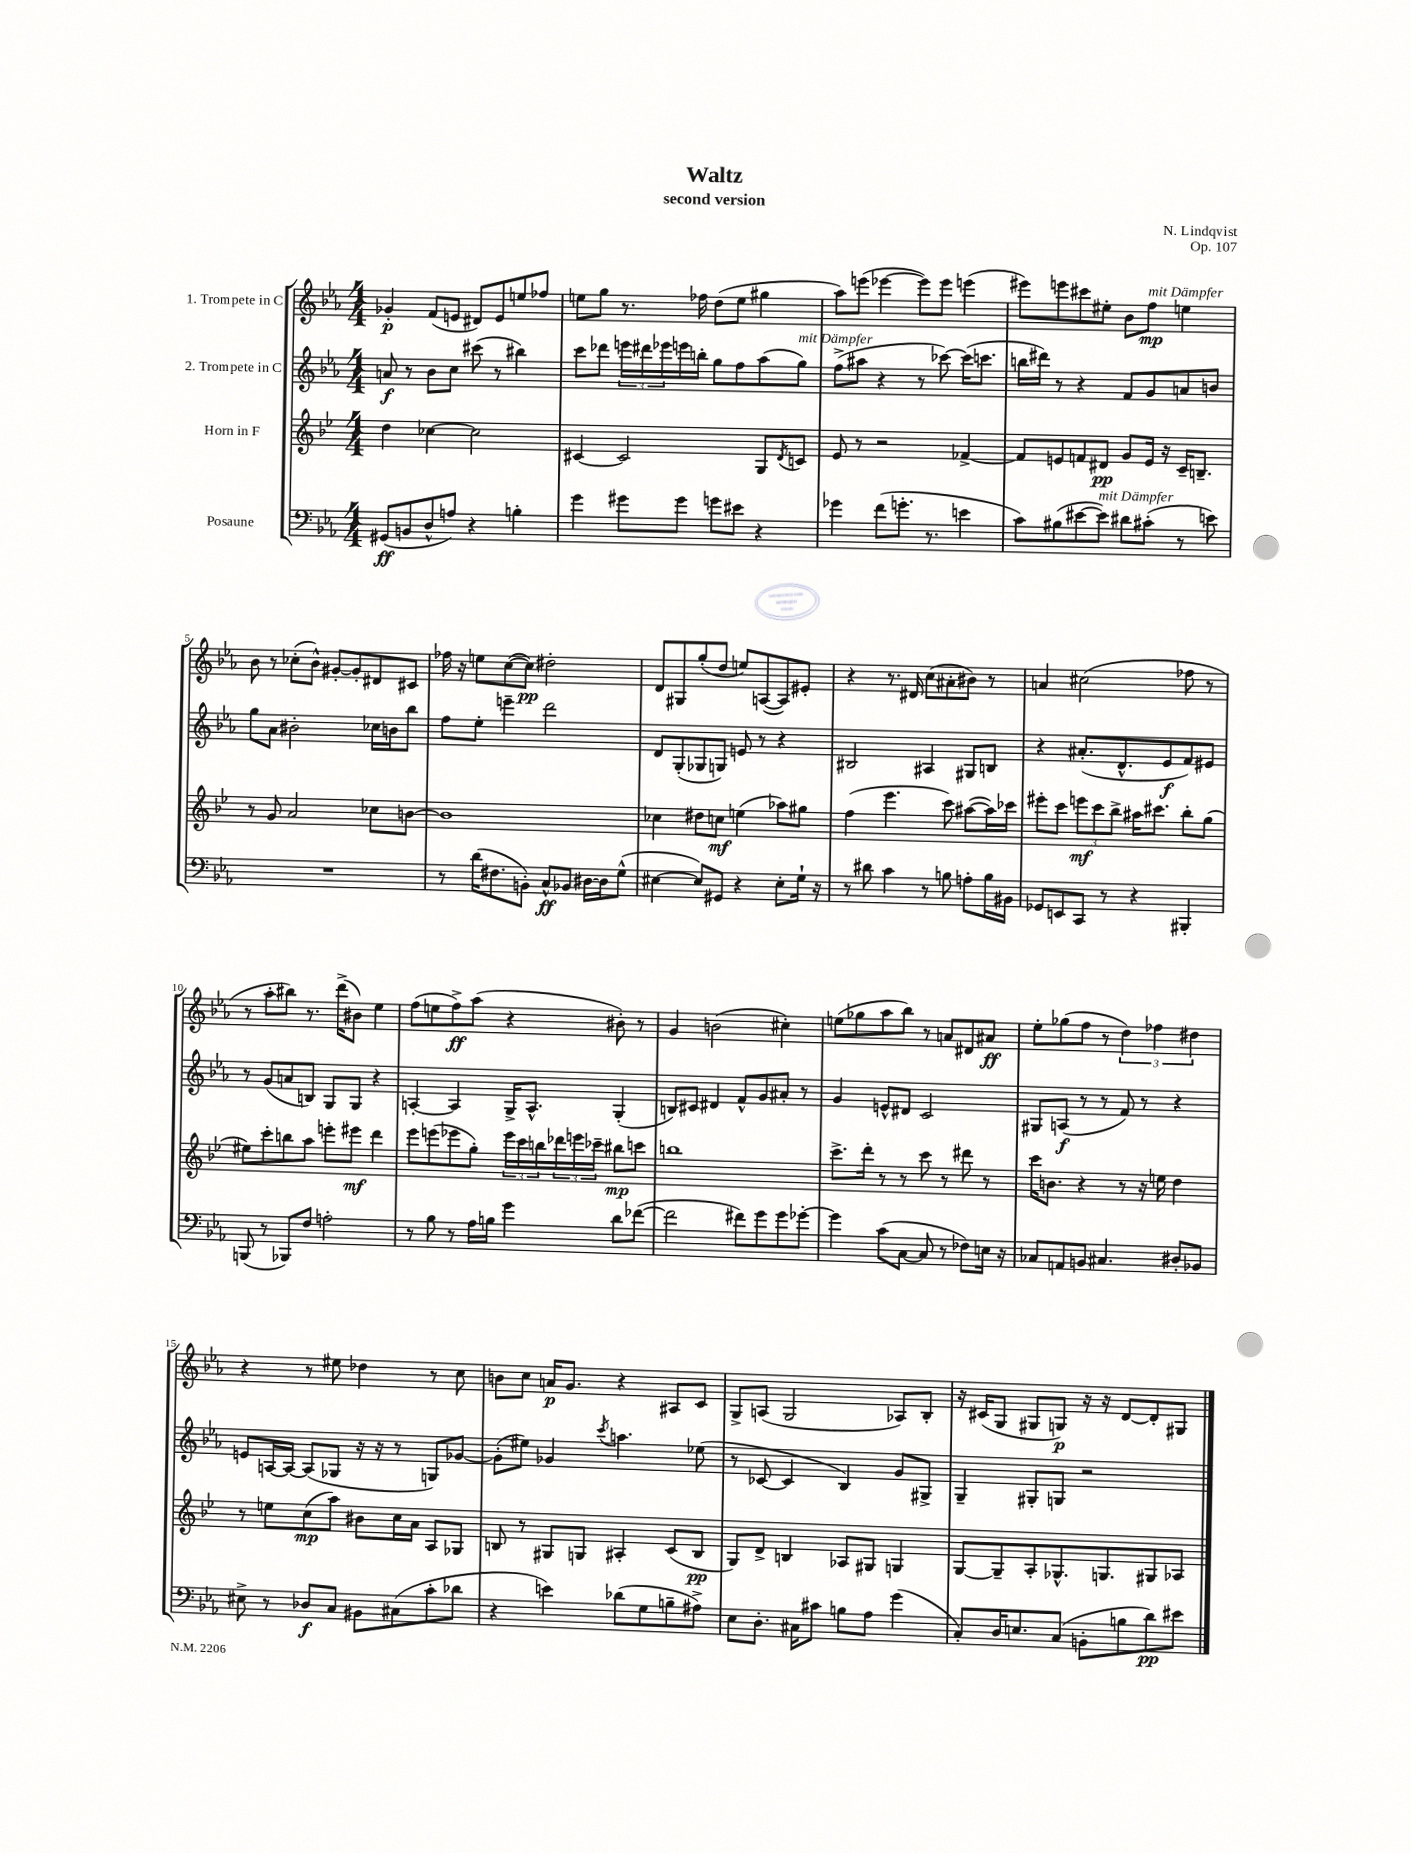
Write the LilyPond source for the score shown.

\header { title = "Waltz" composer = "N. Lindqvist" subtitle = "second version" opus = "Op. 107" }
<<
\new StaffGroup <<
\new Staff = "s0" \with { instrumentName = "1. Trompete in C" } {
    \clef treble \key ees \major \numericTimeSignature \time 4/4
    ges'4-.\p f'8( e'8 dis'8) e'8 e''8 fes''8 |
    e''8 g''8 r8. fes''16 d''8( e''8 gis''4 |
    aes''8) e'''8( ees'''4~ ees'''8) ees'''8 e'''4( |
    eis'''8) e'''8 cis'''8 eis''8-. bes'8 f''8\mp^\markup { \italic "mit Dämpfer" } e''4 |
    bes'8 r8 ces''8-.( bes'8-^) gis'8~-. gis'8-. dis'8 cis'8 |
    fes''16 r16 e''8 c''8~( c''8\pp) dis''2-. |
    d'8 gis8 g''8-.( d''8 e''8) a8~( a8) eis'8-. |
    r4 r8. dis'16 c''8( ais'8-. bis'8) r8 |
    a'4 cis''2( fes''8 r8 |
    r8 aes''8-. bis''8) r8. d'''16->( bis'8) ees''4 |
    f''8( e''8 f''8->\ff) aes''8( r4 bis'8-.) r8 |
    g'4 b'2( cis''4-.) |
    e''8( ges''8 aes''8 bes''8) r8 a'8 dis'8 ais'8\ff |
    ees''8-. ges''8( f''8 r8 \tuplet 3/2 { d''4) fes''4 dis''4 } |
    r4 r8 eis''8 des''4 r8 c''8 |
    b'8 c''8 a'16\p g'8. r4 ais8 c'8 |
    g8-> a8( g2 aes8) bes8-. |
    r16 cis'16( g8 gis8 g8\p) r16 r16 d'8~ d'8-. gis8 \bar "|." |
}
\new Staff = "s1" \with { instrumentName = "2. Trompete in C" } {
    \clef treble \key ees \major \numericTimeSignature \time 4/4
    a'8\f r8 bes'8 c''8 cis'''8( r8 bis''4) |
    c'''8 des'''8 \tuplet 3/2 { e'''16 dis'''16 ees'''16 } e'''16 b''16-. g''8 f''8 aes''8( g''8^\markup { \italic "mit Dämpfer" }) |
    f''8->( ais''8 r4 r8 ces'''8~) ces'''16( c'''8. |
    b''16 dis'''16) r8 r4 f'8 g'8 a'8 b'8 |
    g''8 aes'8 bis'2-. ces''16 b'16 bes''8 |
    f''8 ees''8-. e'''4-- d'''2 |
    d'8 g8-.( ges8 g8) e'8 r8 r4 |
    bis2 ais4 gis8 b8 |
    r4 ais'8.-.( d'8.-^ ees'8\f f'8) eis'8 |
    r8 g'8( a'8 b8) g8 g8 r4 |
    a4~-. a4 g16-> a8.-^ g4-.( |
    b8) cis'8 dis'4 f'8-^ g'8 ais'8-. r8 |
    g'4 e'8-^ dis'8 c'2 |
    gis8 a8\f( r8 r8 f'8) r8 r4 |
    e'8 a16~ a16~ a8( ges8 r16 r16 r8 g8) ges'8~ |
    ges'8-.( eis''8) ges'4 \acciaccatura { c'''8 } a''4. ees''8( |
    r8 ces'8~ ces'4 bes4) g'8 gis8-> |
    g4-- gis8-. g8 r2 \bar "|." |
}
\new Staff = "s2" \with { instrumentName = "Horn in F" } {
    \clef treble \key bes \major \numericTimeSignature \time 4/4
    d''4 ces''4~ ces''2 |
    cis'4~ cis'2 g8 \acciaccatura { d'8 } c'8 |
    ees'8 r8 r2 fes'4~-> |
    fes'8 e'8 f'8 dis'8\pp g'8 e'16 r16 c'16-- b8.-- |
    r8 g'8 a'2 ces''8 b'8~ |
    b'1 |
    ces''4 dis''8 c''8\mf e''4( aes''8) gis''8 |
    f''4( ees'''4. c'''8) ais''8~( ais''16) ces'''16 |
    eis'''8-. c'''8 \tuplet 3/2 { e'''8\mf c'''8 bes''8-> } ais''16 cis'''8. bes''8-. g''8( |
    eis''8) c'''8-. b''8 a''8 e'''8-. eis'''8\mf d'''4 |
    ees'''8 e'''8( ees'''8 g''8-.) \tuplet 3/2 { ees'''16 c'''16 b''16 } \tuplet 3/2 { des'''16 e'''16 ces'''16-- } bis''8\mp c'''8 |
    b''1 |
    c'''8.-> d'''16-. r8 r8 c'''8 r8 dis'''8 r8 |
    c'''16 b'8. r4 r8 r16 e''16 d''4 |
    r8 e''8 c''8\mp( a''8) bis'8 c''16 a'16 a8 ges8 |
    b8 r8 gis8 g8 ais4-. c'8( b8\pp |
    g8) d'8-> b4 aes8 gis8 g4 |
    g8~ g8-- a8-. ges8.-^ g8. gis8 aes8 \bar "|." |
}
\new Staff = "s3" \with { instrumentName = "Posaune" } {
    \clef bass \key ees \major \numericTimeSignature \time 4/4
    gis,8\ff( b,8 d8-^ a8) r4 b4-. |
    g'4 gis'8 gis'8 g'8 eis'8 r4 |
    ges'4 f'8( g'8.-. r8. e'4 |
    c'8) bis8( eis'8~ eis'8^\markup { \italic "mit Dämpfer" }) dis'8 cis'8-.( r8 e'8) |
    R1 |
    r8 d'16( fis8. b,8-.) c8-^\ff bes,8 dis16~ dis16 g8-^( |
    eis4~ eis8) gis,8 r4 eis8-. g16-! r16 |
    r8 dis'8 c'4 r8 b8 a8-. b16 bis,16 |
    ges,8 e,8 c,8 r8 r4 bis,,4-. |
    b,,8( r8 bes,,8) f8 a2-. |
    r8 bes8 r8 aes16 b16 g'4 d'8 fes'8~( |
    fes'2 fis'8) g'8 g'8 ges'8~-. |
    ges'4 c'8( c8~ c8 r8 fes8) e16 r16 |
    ces8 a,8 b,8 cis4. dis8-. bes,8 |
    eis8-> r8 des8\f c8 bis,8 cis8( c'8-. des'8 |
    r4 e'4) des'8( g8 b8-- ais8->) |
    ees8 d8.-. cis16 cis'8 b8 aes8 g'4( |
    c8-.) d16 e8. c8( b,8-. b8 d'8\pp) eis'8 \bar "|." |
}
>>
>>
